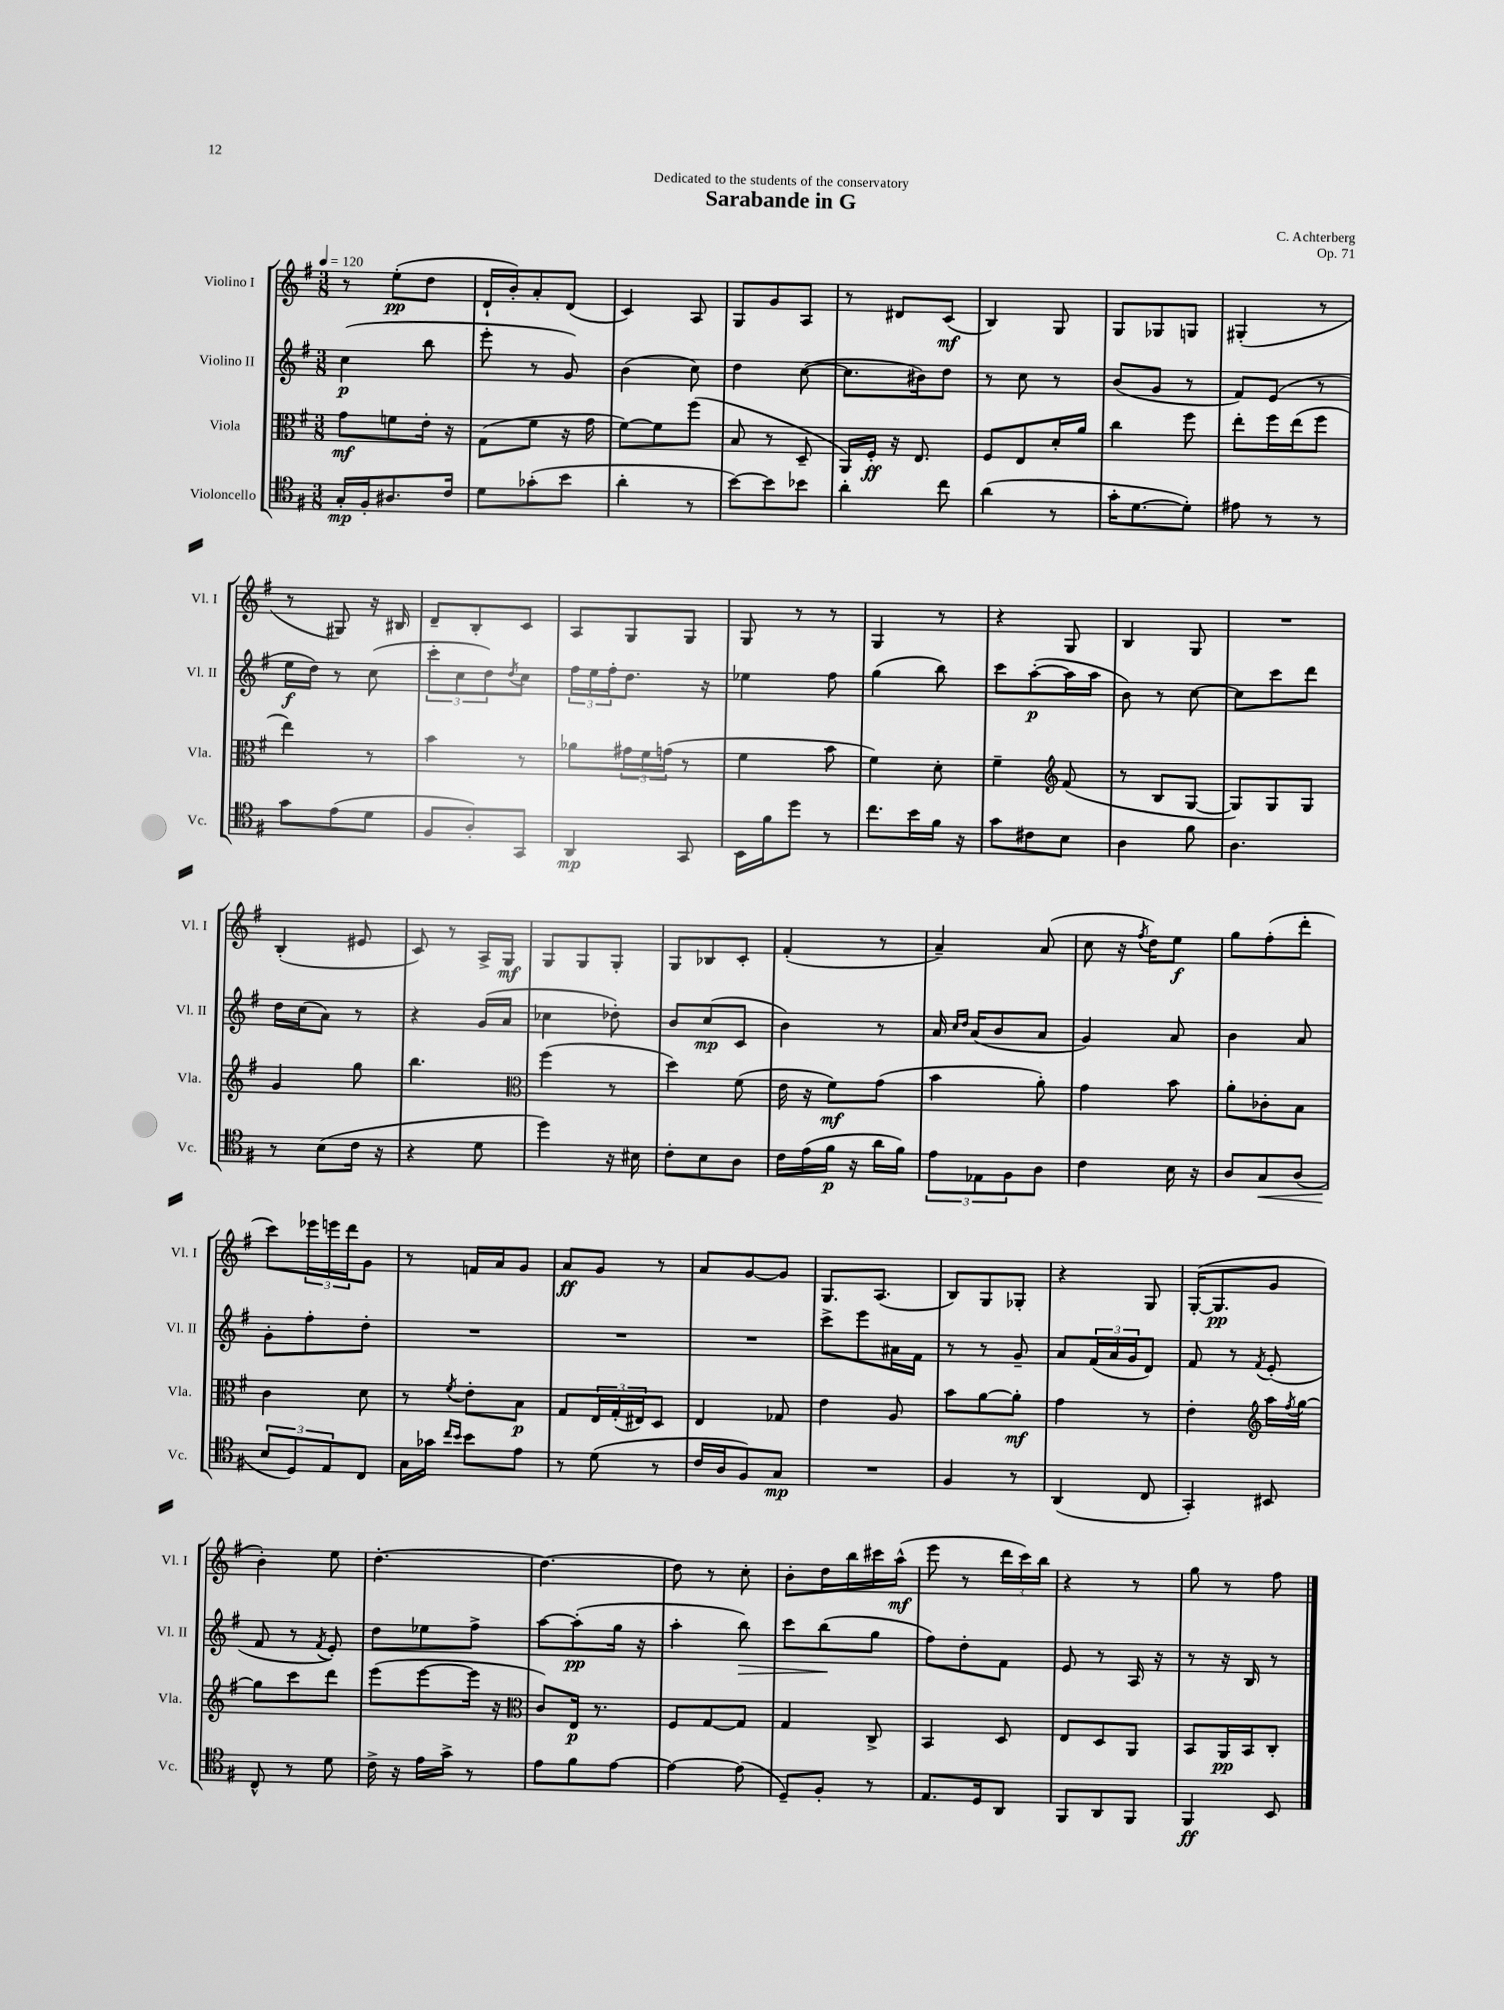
\header { title = "Sarabande in G" composer = "C. Achterberg" dedication = "Dedicated to the students of the conservatory" opus = "Op. 71" }
<<
\new StaffGroup <<
\new Staff = "s0" \with { instrumentName = "Violino I" shortInstrumentName = "Vl. I" } {
    \clef treble \key g \major \numericTimeSignature \time 3/8 \tempo 4 = 120
    r8 e''8-.\pp( d''8 |
    d'16-! b'16-.) a'8-. d'8( |
    c'4) a8 |
    g8 g'8 a8 |
    r8 dis'8 c'8\mf( |
    b4) g8 |
    g8 ges8 g8 |
    gis4-.( r8 |
    r8 gis8) r16 bis16 |
    d'8-- b8-. c'8 |
    a8 g8 g8 |
    g8 r8 r8 |
    g4 r8 |
    r4 g8 |
    b4 g8 |
    R4. |
    b4-.( eis'8 |
    c'8) r8 a16-> g16\mf |
    g8 g8 g8-. |
    g8 bes8 c'8-. |
    fis'4-.( r8 |
    a'4--) a'8( |
    c''8 r16 \acciaccatura { fis''8 } d''16) e''8\f |
    g''8 fis''8-.( d'''8-. |
    c'''8) \tuplet 3/2 { ees'''16 e'''16 d'''16 } g'8 |
    r8 f'16 a'16 g'8 |
    a'8\ff g'8 r8 |
    a'8 g'8~ g'8 |
    g8. a8.( |
    b8) g8 ges8-. |
    r4 g8 |
    g16~-.( g8.\pp g'8 |
    b'4-.) e''8 |
    d''4.~-. |
    d''4.~ |
    d''8 r8 c''8-. |
    b'8-. d''16 b''16 cis'''16 a''16-^\mf( |
    e'''8 r8 \tuplet 3/2 { d'''16 c'''16) b''16 } |
    r4 r8 |
    g''8 r8 fis''8 \bar "|." |
}
\new Staff = "s1" \with { instrumentName = "Violino II" shortInstrumentName = "Vl. II" } {
    \clef treble \key g \major \numericTimeSignature \time 3/8
    c''4\p( b''8 |
    e'''8-. r8 g'8) |
    b'4( c''8) |
    d''4 c''8~( |
    c''8. bis'16) d''8 |
    r8 c''8 r8 |
    b'8( g'8 r8 |
    fis'8) e'8( r8 |
    e''16\f d''16) r8 c''8( |
    \tuplet 3/2 { c'''8-. c''8 d''8) } \acciaccatura { d''8 } c''8 |
    \tuplet 3/2 { fis''16 e''16 fis''16-. } d''8. r16 |
    ees''4 fis''8 |
    g''4( b''8) |
    c'''8 a''8~-.\p( a''16 a''16 |
    b'8) r8 c''8~ |
    c''8 c'''8 d'''8 |
    d''16 c''16( a'8) r8 |
    r4 g'16( a'16 |
    ces''4 des''8-.) |
    b'8 c''8\mp( c'8 |
    b'4) r8 |
    a'16 \grace { c''16 d''16 } a'16( b'8 a'8 |
    g'4) a'8 |
    b'4 a'8 |
    g'8-. fis''8-. d''8-. |
    R4. |
    R4. |
    R4. |
    c'''8-> e'''8 ais'16 fis'16 |
    r8 r8 g'8-- |
    a'8 \tuplet 3/2 { fis'16( a'16 g'16 } d'8) |
    fis'8 r8 \acciaccatura { fis'8 } e'8-.( |
    fis'8 r8 \acciaccatura { fis'8 } e'8-.) |
    d''8 ees''8 fis''8-> |
    a''8~ a''8-.\pp( g''16 r16 |
    a''4-. b''8\>) |
    c'''8 b''8\!( g''8 |
    fis''8) d''8-. fis'8 |
    e'8 r8 a16 r16 |
    r8 r16 b16 r8 \bar "|." |
}
\new Staff = "s2" \with { instrumentName = "Viola" shortInstrumentName = "Vla." } {
    \clef alto \key g \major \numericTimeSignature \time 3/8
    g'8\mf f'8 e'16-. r16 |
    g8( fis'8 r16 g'16 |
    fis'8~) fis'8 fis''8( |
    b8 r8 d8-- |
    a,16) fis16-.\ff r16 e8. |
    fis8 e8 d'16-. a'16 |
    c''4 fis''8 |
    e''8-. fis''16 e''16( fis''8 |
    e''4) r8 |
    b'4 r8 |
    aes'8 \tuplet 3/2 { gis'16 fis'16 g'16( } r8 |
    fis'4 b'8 |
    fis'4) d'8-. |
    fis'4-- \clef treble fis'8( |
    r8 b8 g8~ |
    g8) g8 g8 |
    g'4 g''8 |
    b''4. |
    \clef alto fis''4( r8 |
    d''4) fis'8( |
    e'16 r16 fis'8\mf) g'8( |
    b'4 a'8-.) |
    g'4 b'8 |
    a'8-. ces'8-. b8 |
    c'4 d'8 |
    r8 \acciaccatura { fis'8 } e'8-. b8\p |
    g8 \tuplet 3/2 { e16 g16-.( eis16) } d8 |
    e4 ges8 |
    e'4 a8 |
    b'8 a'8~ a'8-.\mf |
    g'4 r8 |
    e'4-. \clef treble a''16 \acciaccatura { fis''8 } g''16~ |
    g''8 c'''8 d'''8 |
    e'''8( e'''8~ e'''16 r16 |
    \clef alto c'8) e16\p r8. |
    fis8 g8~ g8 |
    g4 c8-> |
    b,4 d8 |
    e8 d8 a,8 |
    b,8 a,16\pp b,16 c8-. \bar "|." |
}
\new Staff = "s3" \with { instrumentName = "Violoncello" shortInstrumentName = "Vc." } {
    \clef tenor \key g \major \numericTimeSignature \time 3/8
    g16-.\mp fis16-. ais8. c'16 |
    d'8 ges'8-.( b'8 |
    a'4-. r8 |
    b'8~) b'8 bes'8 |
    a'4-. c''8 |
    a'4( r8 |
    g'16-. d'8.~ d'8-.) |
    eis'8 r8 r8 |
    g'8 e'8( d'8 |
    fis8 a8-.) g,8 |
    a,4\mp g,8 |
    b,16 fis'16 d''8 r8 |
    c''8. b'16 fis'16 r16 |
    g'8 cis'8 b8 |
    a4 fis'8 |
    a4. |
    r8 b8( c'16 r16 |
    r4 d'8 |
    d''4) r16 bis16 |
    c'8-. b8 a8 |
    c'16 e'16( fis'16\p r16 a'16 fis'16) |
    \tuplet 3/2 { e'8 ees8 fis8 } a8 |
    c'4 b16 r16 |
    a8 g8\< a8( |
    \tuplet 3/2 { b8\! d8) e8 } c8 |
    g16 ges'16 \grace { c''16 b'16 } b'8 e'8 |
    r8 d'8( r8 |
    c'16 a16 fis8) g8\mp |
    R4. |
    fis4 r8 |
    a,4( c8 |
    g,4-.) bis,8 |
    c8-^ r8 d'8 |
    c'16-> r16 e'16 g'16-> r8 |
    e'8 fis'8 e'8~ |
    e'4~ e'8( |
    d8--) fis8-. r8 |
    e8. d16 a,8 |
    fis,8 a,8 fis,8 |
    fis,4\ff b,8 \bar "|." |
}
>>
>>
\layout { \context { \Score \remove "Bar_number_engraver" } }
